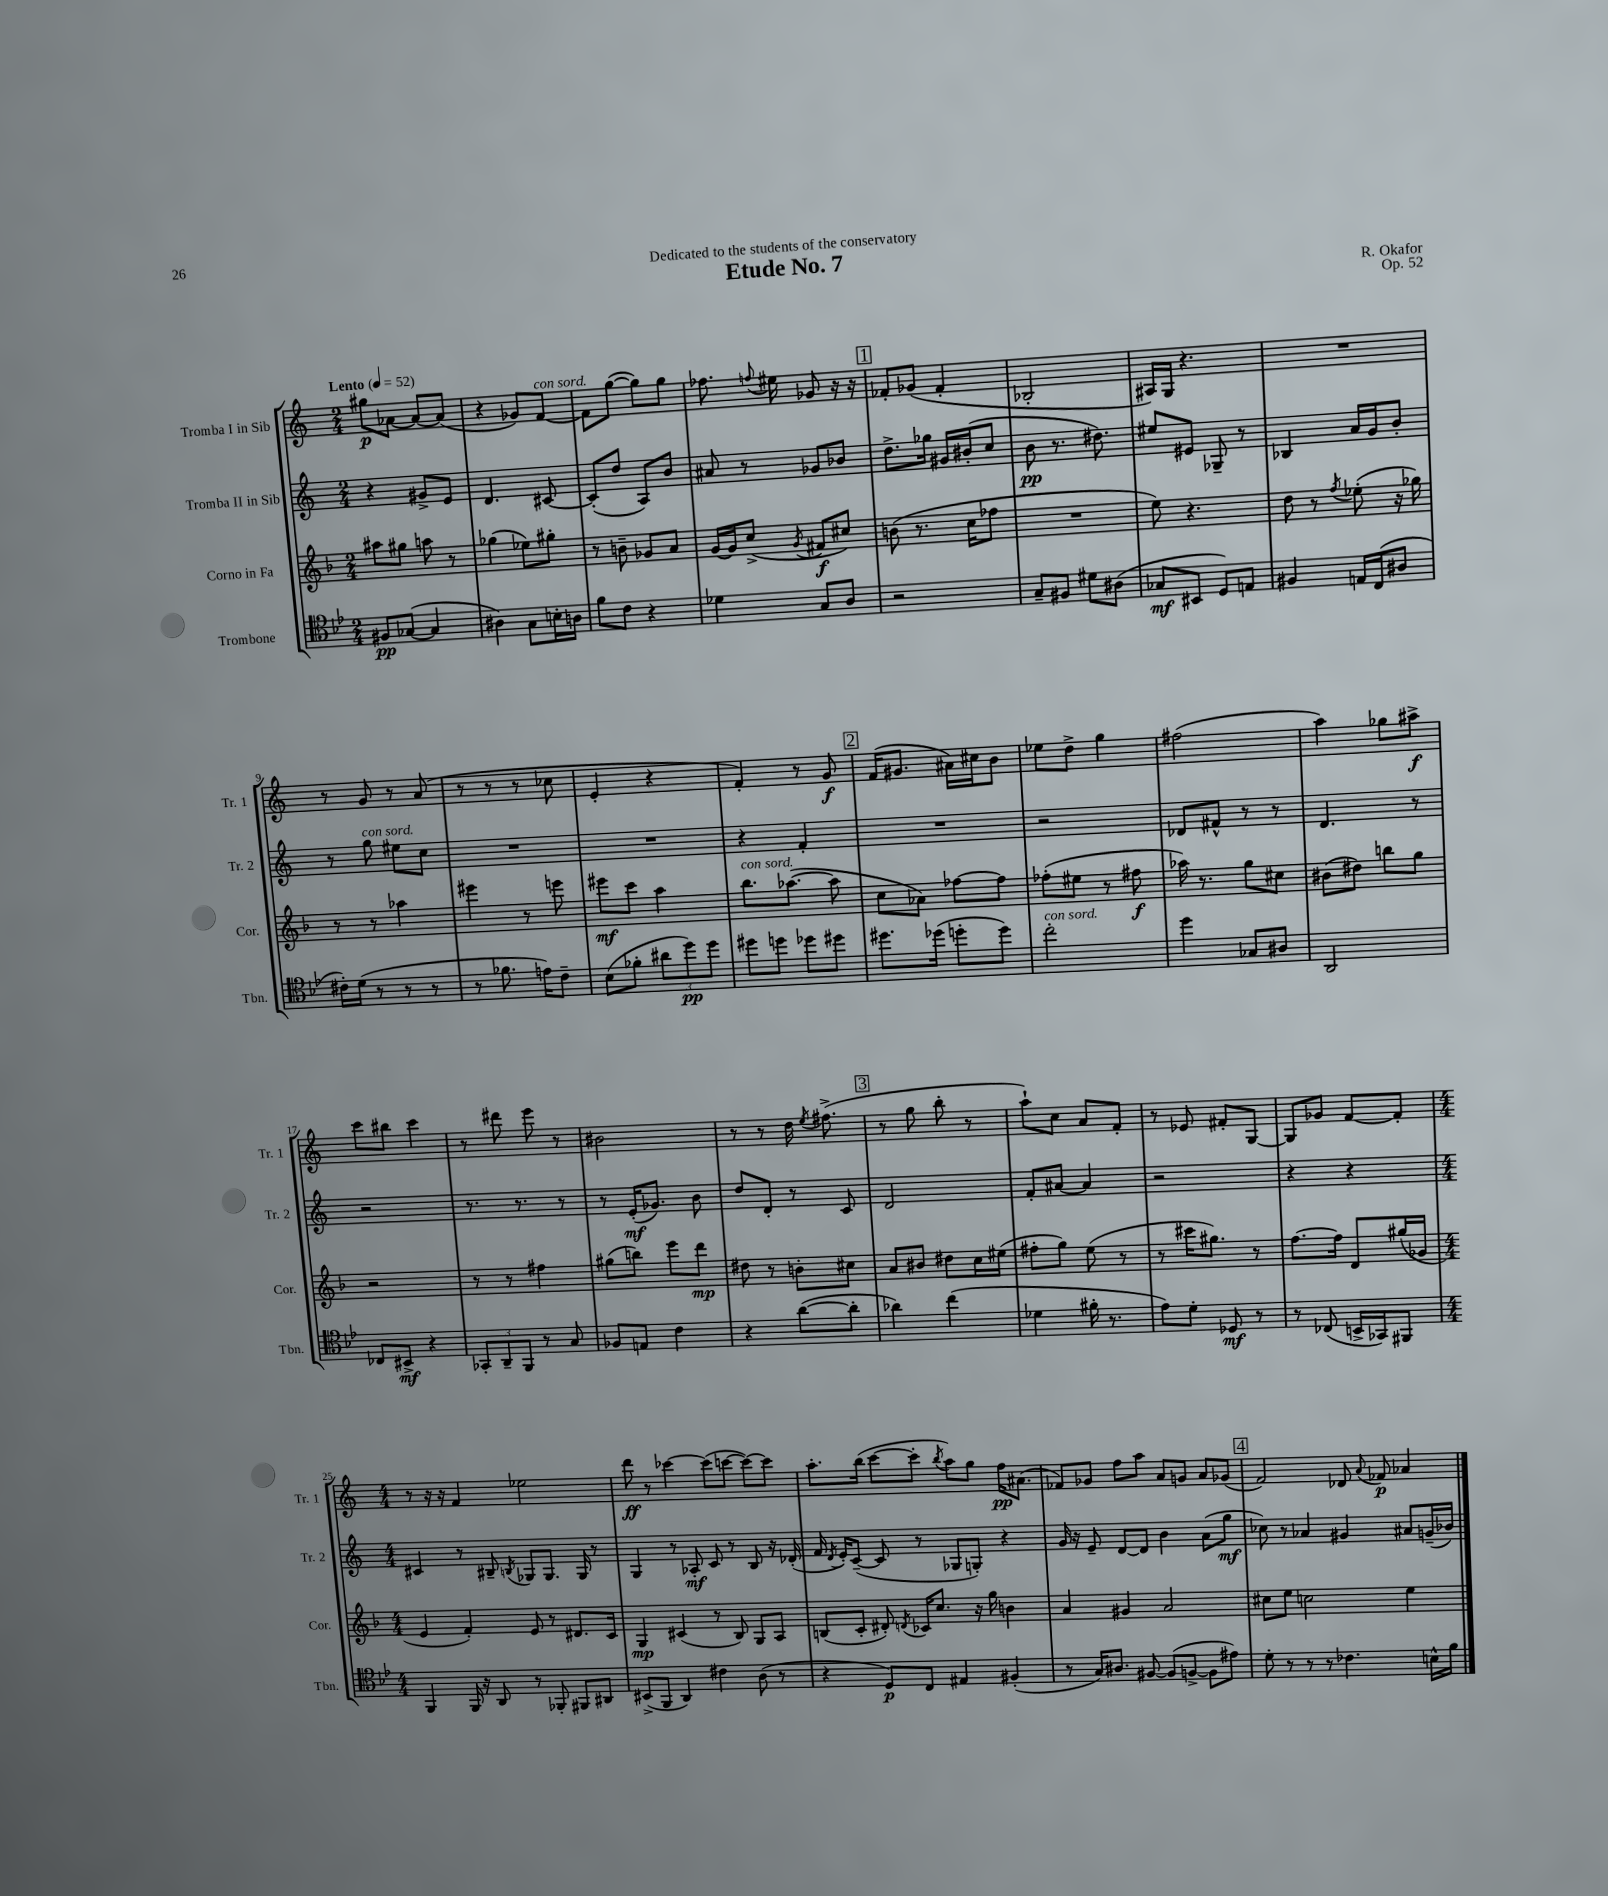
\header { title = "Etude No. 7" composer = "R. Okafor" dedication = "Dedicated to the students of the conservatory" opus = "Op. 52" }
<<
\new StaffGroup <<
\new Staff = "s0" \with { instrumentName = "Tromba I in Sib" shortInstrumentName = "Tr. 1" } {
    \clef treble \key c \major \numericTimeSignature \time 2/4 \tempo "Lento" 4 = 52
    \autoBeamOff gis''8[\p aes'8]~ aes'8[~ aes'8]( |
    r4 ges'8[) f'8]~^\markup { \italic "con sord." } |
    f'8[ g''8]~( g''8[) g''8] |
    fes''8. \appoggiatura { f''8 } eis''16 ges'8 r16 r16 |
    \mark \markup { \box "1" } fes'8[-. ges'8]( fes'4-. |
    bes2-. |
    ais16[) g16] r4. |
    R2 |
    r8 g'8 r8 a'8( |
    r8 r8 r8 ces''8 |
    e'4-. r4 |
    f'4-.) r8 g'8\f |
    \mark \markup { \box "2" } f'16[( gis'8.] ais'16[) cis''16 b'8] |
    ees''8[ d''8]-> g''4 |
    fis''2( |
    a''4) ges''8[ ais''8]->\f |
    c'''8[ bis''8] c'''4 |
    r8 dis'''8 e'''8 r8 |
    bis'2 |
    r8 r8 d''16 \acciaccatura { e''8 } fis''8.->( |
    \mark \markup { \box "3" } r8 g''8 b''8-. r8 |
    a''8[-!) c''8] a'8[ f'8]-. |
    r8 ees'8 fis'8[-. g8]~ |
    g8[ ges'8] f'8[~ f'8]-. |
    \numericTimeSignature \time 4/4 r8 r16 r16 f'4 ees''2 |
    d'''8\ff r8 ces'''4~ ces'''8[( c'''8]~ c'''8[~) c'''8] |
    a''8.[-. b''16]( c'''8[~ c'''8]-. \acciaccatura { b''8 } a''8[) g''8] f''16[\pp ais'8.]( |
    fes'8[) ges'8] f''8[ a''8] a'8[ g'8] a'8[ ges'8]( |
    \mark \markup { \box "4" } f'2) des'8 \appoggiatura { a'8 } fes'8\p aes'4 \bar "|." |
}
\new Staff = "s1" \with { instrumentName = "Tromba II in Sib" shortInstrumentName = "Tr. 2" } {
    \clef treble \key c \major \numericTimeSignature \time 2/4
    \autoBeamOff r4 gis'8[-> e'8] |
    d'4. cis'8~ |
    cis'8[-.( d''8] a8[) b'8] |
    ais'8 r8 ges'8[ bes'8] |
    \mark \markup { \box "1" } d''8.[-> ges''16] gis'16[ bis'16-.( c''8] |
    b'8\pp r8. dis''8.) |
    eis''8[ eis'8] ges8-- r8 |
    bes4 a'16[ g'16 b'8]-. |
    r8 g''8^\markup { \italic "con sord." } eis''8[ c''8] |
    R2 |
    R2 |
    r4 f'4-. |
    \mark \markup { \box "2" } R2 |
    r2 |
    des'8[ fis'8]-^ r8 r8 |
    d'4. r8 |
    r2 |
    r8. r8. r8 |
    r8 e'16[-.\mf( ges'8.]) b'8 |
    d''8[ d'8]-. r8 c'8 |
    \mark \markup { \box "3" } d'2 |
    f'8[-. ais'8]~ ais'4 |
    r2 |
    r4 r4 |
    \numericTimeSignature \time 4/4 cis'4 r8 bis8-- \acciaccatura { b8 } ges8[ ges8.] ges16 r8 |
    g4 r8 aes8-.\mf c'8 r8 b8 r16 des'16-.( |
    f'16 \acciaccatura { d'8 } e'16[-.) c'8]~--( c'8 r8 ges8[ g8]-.) r4 |
    g'16 r16 e'8-- d'8[~ d'8] b'4 a'8[( g''8]\mf |
    \mark \markup { \box "4" } ces''8) r8 aes'4 gis'4 ais'8[ g'16--( bes'16]) \bar "|." |
}
\new Staff = "s2" \with { instrumentName = "Corno in Fa" shortInstrumentName = "Cor." } {
    \clef treble \key f \major \numericTimeSignature \time 2/4
    \autoBeamOff ais''8[ gis''8] a''8 r8 |
    ges''4( ees''8[) gis''8]-. |
    r8 b'8-- ges'8[ a'8] |
    g'16[~ g'16 c''8]->( \acciaccatura { g'8 } fis'8[\f cis''8]) |
    \mark \markup { \box "1" } b'8( r8. c''16[ fes''8] |
    R2 |
    e''8) r4. |
    d''8 r8 \acciaccatura { f''8 } ees''8-.( r16 ges''16) |
    r8 r8 aes''4 |
    eis'''4 r8 e'''8 |
    eis'''8[\mf c'''8] a''4 |
    bes''8.[^\markup { \italic "con sord." } aes''8.]~( aes''8 |
    \mark \markup { \box "2" } c''8[ aes'8]) fes''8[~ fes''8] |
    fes''8[-.( eis''8] r8 fis''8\f |
    aes''16) r8. g''8[ cis''8] |
    bis'8[( dis''8]) b''8[ g''8] |
    r2 |
    r8 r8 fis''4 |
    gis''8[( b''8]) e'''8[ d'''8]\mp |
    dis''8 r8 b'8[-. cis''8] |
    \mark \markup { \box "3" } a'8[ bis'8] dis''8[ c''16 eis''16]( |
    fis''8[-. g''8]) e''8( r8 |
    r8 cis'''16[ gis''8.]) r8 |
    f''8.[~ f''16] d'8[ gis''16( ges'16] |
    \numericTimeSignature \time 4/4 e'4 f'4-.) e'8 r8 dis'8.[ c'16] |
    g4\mp cis'4( r8 bes8) g8[ a8] |
    b8[( c'8]-. dis'8-.) \acciaccatura { d'8 } ces'16[ c''8.] r16 g''16 b'4 |
    a'4 gis'4 a'2 |
    \mark \markup { \box "4" } cis''8[ e''8] c''2 e''4 \bar "|." |
}
\new Staff = "s3" \with { instrumentName = "Trombone" shortInstrumentName = "Tbn." } {
    \clef tenor \key bes \major \numericTimeSignature \time 2/4
    \autoBeamOff fis8[\pp ges8]~( ges4 |
    ais4) g8[ b16-. a16] |
    f'8[ c'8] r4 |
    des'4 g8[ a8] |
    \mark \markup { \box "1" } r2 |
    g8[-- fis8] dis'8[ ais8]( |
    ges8[\mf bis,8] d8[) e8] |
    fis4 e16[ c16( ais8] |
    cis'16[-.) d'16]( r8 r8 r8 |
    r8 fes'8. e'16[) c'8]-- |
    bes8[( fes'8]-. \tuplet 3/2 { ais'8[ d''8\pp) d''8] } |
    dis''8[ d''8] des''8[ dis''8] |
    \mark \markup { \box "2" } dis''8.[ des''16]( d''8[-. d''8]) |
    c''2-.^\markup { \italic "con sord." } |
    d''4 ges8[ ais8] |
    a,2 |
    ces8[ bis,8]->\mf r4 |
    \tuplet 3/2 { ges,8[-. a,8-- f,8] } r8 g8 |
    fes8[ e8] c'4 |
    r4 a'8[~( a'8]-. |
    \mark \markup { \box "3" } aes'4) c''4( |
    des'4 fis'16-. r8. |
    ees'8[) d'8]-. des8\mf r8 |
    r8 ces8( b,16[-> ges,16) fis,8] |
    \numericTimeSignature \time 4/4 f,4 f,16 r16 a,8 r8 fes,8-. fis,8[ ais,8] |
    bis,8[->( f,8] a,4) cis'4 a8( r8 |
    r4 d8[\p) c8] eis4 fis4-.( |
    r8 g16[) ais8.] fis8~ fis8[( f8]~-> f8[ eis'8]) |
    \mark \markup { \box "4" } d'8-. r8 r8 r8 ces'4. b16[-^ f'16] \bar "|." |
}
>>
>>
